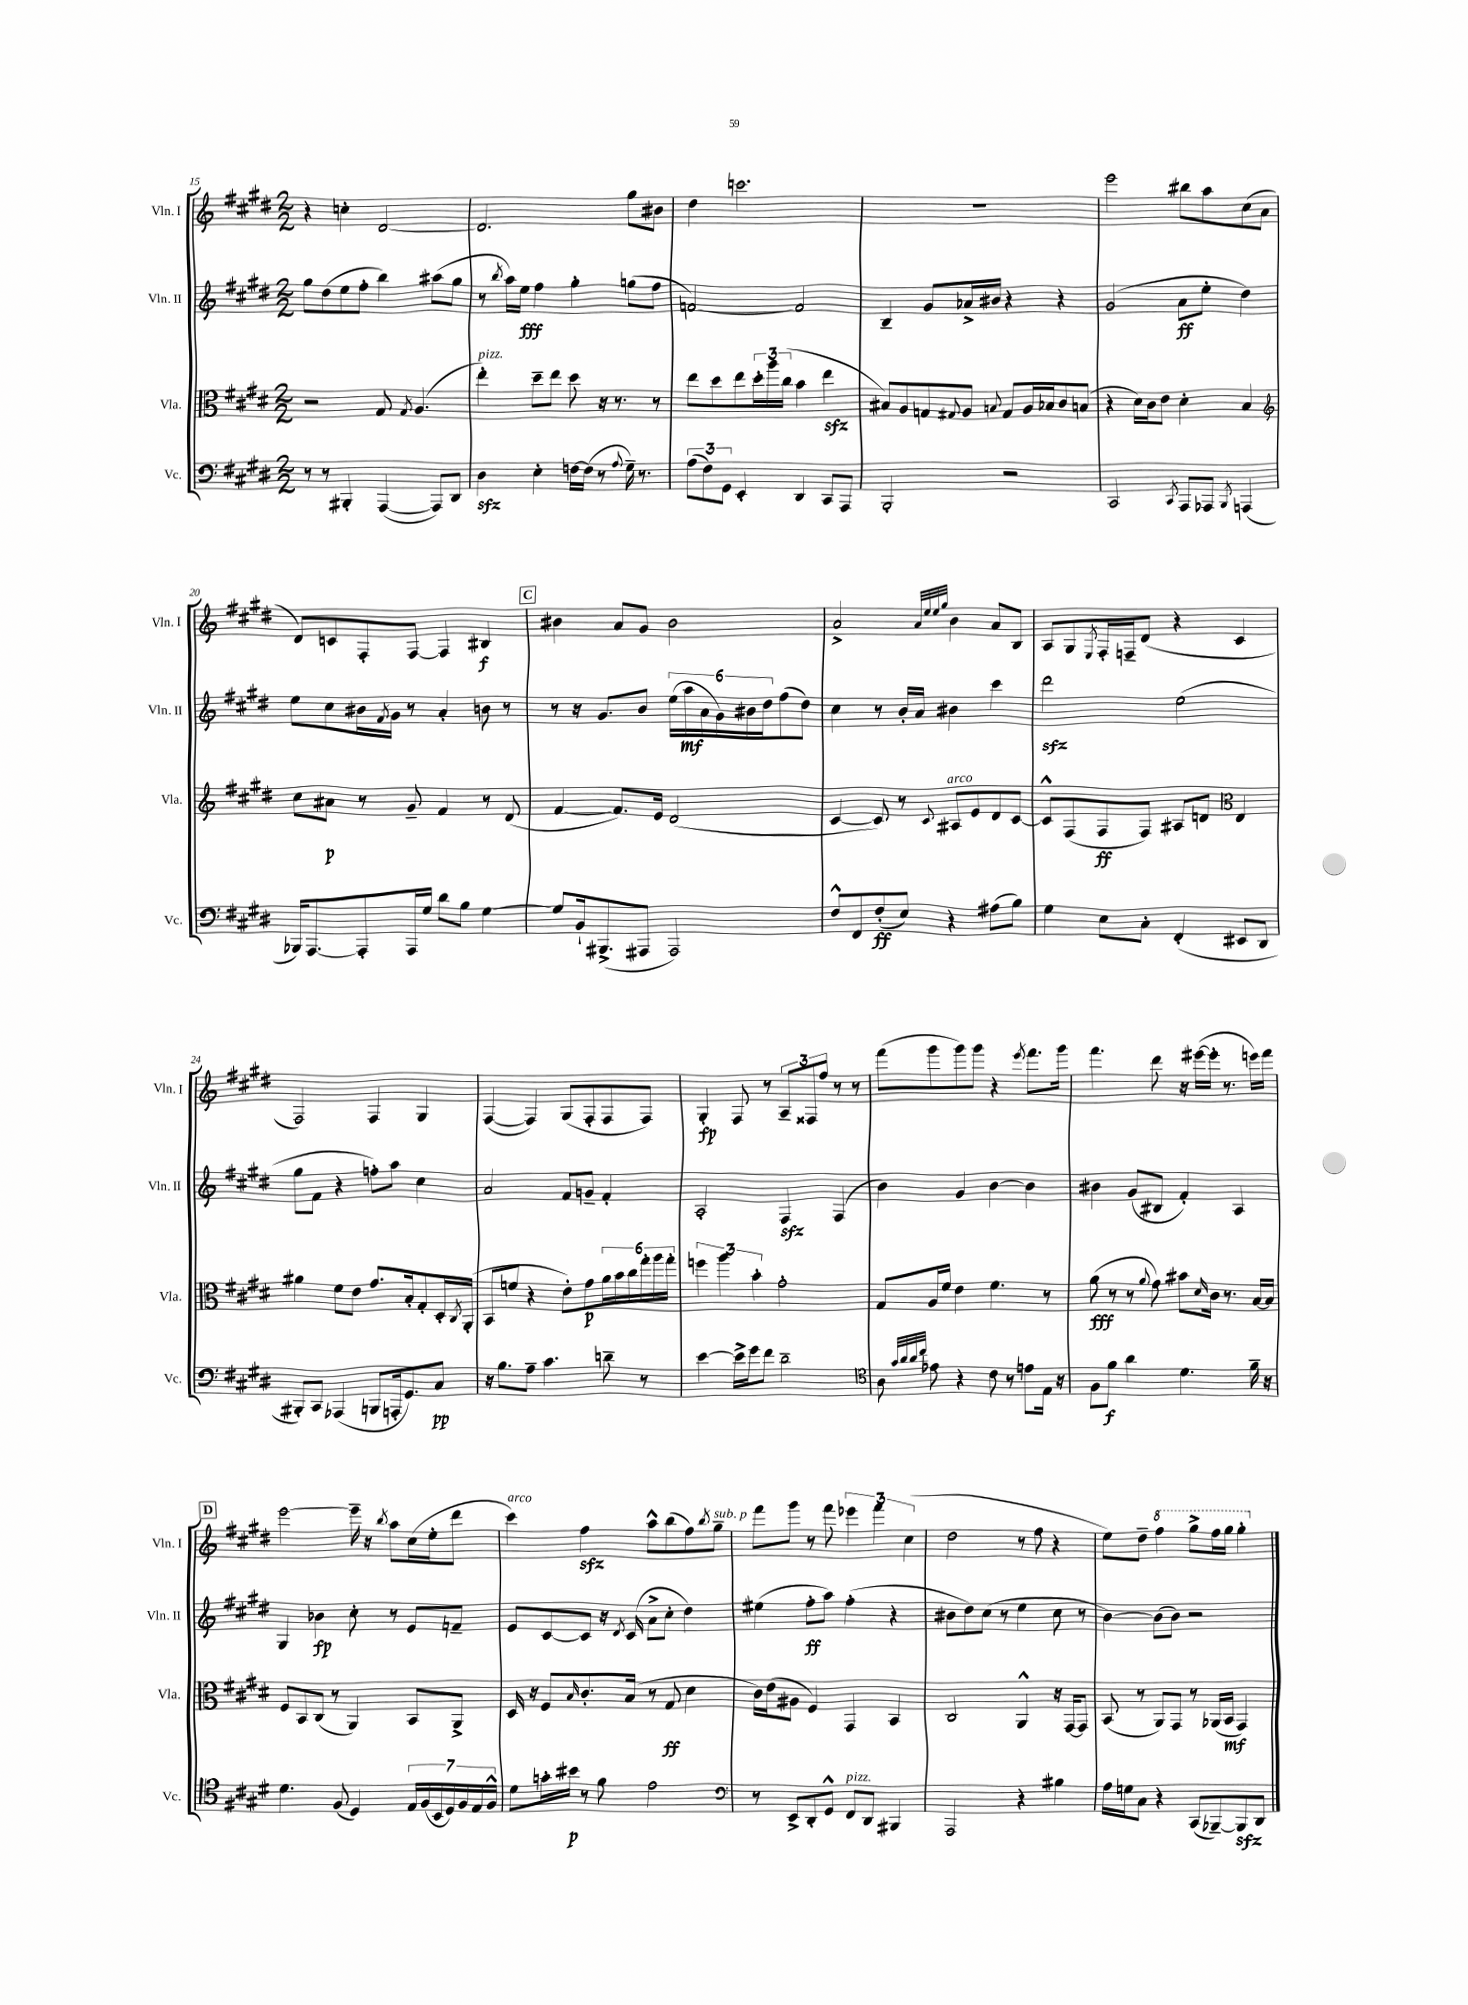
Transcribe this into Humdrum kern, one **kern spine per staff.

**kern	**kern	**kern	**kern
*staff4	*staff3	*staff2	*staff1
*clefF4	*clefC3	*clefG2	*clefG2
*k[f#c#g#d#]	*k[f#c#g#d#]	*k[f#c#g#d#]	*k[f#c#g#d#]
*M2/2	*M2/2	*M2/2	*M2/2
8r	2r	8gg#	4r
8r	.	(8dd#	.
4BBB#'	.	8ee	4cc'
.	.	8ff#'	.
([4AAA	8G#	4bb)	[2d#
.	8qG#	.	.
.	(4.A	.	.
8AAA])	.	(8aa#	.
8DD#	.	8gg#	.
=	=	=	=
4D#	4ee')	8r	2.d#]
.	.	8qbb	.
.	.	16aa)	.
.	.	16ee	.
4E'	8dd#~	4ff#	.
.	8ee	.	.
[16F	8dd#	4gg#'	.
(16F]	.	.	.
8r	16r	.	.
.	8.r	.	.
8qqA	.	.	.
16G#~)	.	(8gg	8gg#
8.r	.	.	.
.	8r	8ff#	8b#
=	=	=	=
(12A	8ee	[2f)	4dd#
12F#)	.	.	.
.	8dd#	.	.
12GG#	.	.	.
4EE'	8ee	.	2.ccc
.	24dd#'	.	.
.	24aa	.	.
.	(24cc#	.	.
4DD#	4b	2f]	.
8CC#	4ee	.	.
8AAA	.	.	.
=	=	=	=
2BBB'	8B#)	4B~	1r
.	8A	.	.
.	8G	8g#	.
.	8qqG#	.	.
.	8A	16a-^	.
.	.	16b#	.
.	8qqB	.	.
2r	8G#	4r	.
.	16A	.	.
.	16B-	.	.
.	8c#	4r	.
.	(8B	.	.
=	=	=	=
2CC#	4r	(2g#	2eee
.	16d#)	.	.
.	16c#	.	.
.	8e	.	.
8qCC#	.	.	.
8AAA	4d#'	8a	8bb#
8AAA-	.	8ee'	8aa
8qBBB	.	.	.
(4AAA	4B	4dd#)	(8cc#
.	.	.	8a
=	=	=	=
*	*clefG2	*	*
16BBB-)	8cc#	8ee	8d#)
[8.AAA	.	.	.
.	8a#	8cc#	8c
8AAA']	8r	16b#	8F#'
.	.	8qf#	.
.	.	16g#	.
16AAA	8g#~	8r	[8F#
16G#	.	.	.
8d#	4f#	4a'	4F#]
8B	.	.	.
[4G#	8r	8b	4B#
.	(8d#	8r	.
=	=	=	=
8G#]	[4f#	8r	4b#
16BB`	.	16r	.
(8.BBB#^	.	8.g#	.
.	8.f#])	.	8a
8AAA#	.	8b	8g#
.	16e	.	.
2AAA#)	(2d#	(24ee	2b#
.	.	24aa	.
.	.	24a	.
.	.	24g#)	.
.	.	24b#	.
.	.	24dd#	.
.	.	(8ff#	.
.	.	8dd#)	.
=	=	=	=
8F#^^	[4c#	4cc#	2a^
8FF#	.	.	.
(8F#'	8c#])	8r	.
8E)	8r	16b'	.
.	.	16a	.
.	.	.	32qqa
.	.	.	32qqee
.	.	.	32qqee
.	8qqc#	.	32qqgg#
4r	8A#	4b#	4b
.	8e	.	.
(8A#	8d#	4ccc#	8a
8B)	[8c#	.	8B
=	=	=	=
4G#	8c#^^]	2ddd#	8A
.	(8F#	.	8G#
.	.	.	8qE
8E	8F#	.	16F#'
.	.	.	16F~
8C#'	8F#)	.	(8d#
(4FF#'	8A#	(2ee	4r
.	8d	.	.
*	*clefC3	*	*
8EE#	4E	.	4c#
8DD#	.	.	.
=	=	=	=
8BBB#')	4a#	8gg#	2F#)
8CC#	.	8f#	.
(4AAA-	8f#	4r	.
.	8e	.	.
8BBB	8.g#	8ff')	4F#
16AAA'	.	8aa	.
8.GG#)	16B'	.	.
.	8G#'	4cc#	4G#
8C#	16D#'	.	.
.	8qC#	.	.
.	(16AA'	.	.
=	=	=	=
16r	8BB	2a	([4F#
8.B	.	.	.
.	8f	.	.
8A~	4r	.	4F#])
4.c#	.	.	.
.	8e')	8f#	(8G#
.	8g#	8g~	8F#'
8d~	24a	4f#'	8F#
.	24b	.	.
.	24cc#	.	.
8r	24gg#'	.	8F#)
.	24aa	.	.
.	24gg#'	.	.
=	=	=	=
[4e	6ff	2A'	4G#'
.	6aa	.	.
16e^]	.	.	8F#
16g#	.	.	.
.	6b'	.	.
8f#	.	.	8r
2d#~	2g#'	4F#	12A~
.	.	.	12F##
.	.	.	12ff#
.	.	(4F#	8r
.	.	.	8r
=	=	=	=
*clefC4	*	*	*
8A	8G#	4b)	(8fff#
32qqg#	.	.	.
32qqa	.	.	.
32qqa	.	.	.
32qqcc#	.	.	.
8e-	16A	.	8ggg#
.	16f#	.	.
4r	4e	4g#	8ggg#)
.	.	.	8ggg#
8c#	4.f#	[4b	4r
8r	.	.	.
.	.	.	8qeee
8e	.	4b]	8.fff#
16E	8r	.	.
16r	.	.	16ggg#
=	=	=	=
8F#	(8a	4b#	4.fff#
8f#	8r	.	.
4a	8r	(8g#	.
.	8qqa	.	.
.	8g#)	8B#	8ddd#
4.d#	8b#	4f#')	16r
.	.	.	([16eee#
.	16qqd#	.	.
.	16c#	.	16eee#']
.	8.r	.	8.r
.	.	4A	.
16f#~	[16B	.	16eee)
16r	16B]	.	16fff#
=	=	=	=
4.d#	8F#	4G#	[2eee
.	8BB	.	.
.	(8C#	4b-	.
(8F#	8r	.	.
4D#)	4AA)	8cc#'	16eee~]
.	.	.	16r
.	.	.	8qbb
.	.	8r	8aa
28E	8BB	8e	(16cc#
(28F#	.	.	.
.	.	.	16ee'
28BB	.	.	.
28D#)	.	.	.
.	8AA^	8f~	8ddd#
28F#	.	.	.
28E	.	.	.
28F#^^	.	.	.
=	=	=	=
8d#	16D#	8e	4ccc#)
.	16r	.	.
16g'	8F#	[8c#	.
16b#	.	.	.
.	16qqB	.	.
8r	8.c#'	8c#]	4ff#
8f#	.	16r	.
.	.	8qd#	.
.	(16B	(16c#	.
2e	8r	8a^	8aa^^
.	8G#	8cc#'	(8bb
.	4d#	4dd#)	8ff#)
.	.	.	8qbb
.	.	.	8gg#~
=	=	=	=
*clefF4	*	*	*
8r	16c#)	(4ee#	8fff#
.	(16e	.	.
8EE^	8A#	.	8ggg#
8DD#'	4F#)	8ff#'	8r
8GG#^^	.	8aa)	8fff#
8FF#	4GG#	(4ff#'	6eee-
8DD#	.	.	.
.	.	.	6fff#
4BBB#	4BB	4r	.
.	.	.	(6cc#
=	=	=	=
2AAA	2C#	8b#	2dd#
.	.	8dd#)	.
.	.	(8cc#	.
.	.	8r	.
4r	4AA^^	4ee	8r
.	.	.	8ff#
4B#	16r	8cc#	4r
.	[16GG#	.	.
.	8GG#]	8r	.
=	=	=	=
16A	(8BB	[4b)	8ee)
16G	.	.	.
8C#	8r	.	8dd#~
4r	8AA)	(8b]	4fff#
.	8GG#	8b)	.
(8CC#	8r	2r	8ggg#^
[8BBB-~)	(16AA-	.	16fff#
.	16BB	.	16ggg#
8BBB-]	4GG#)	.	4ggg#'
8DD#	.	.	.
==	==	==	==
*-	*-	*-	*-
